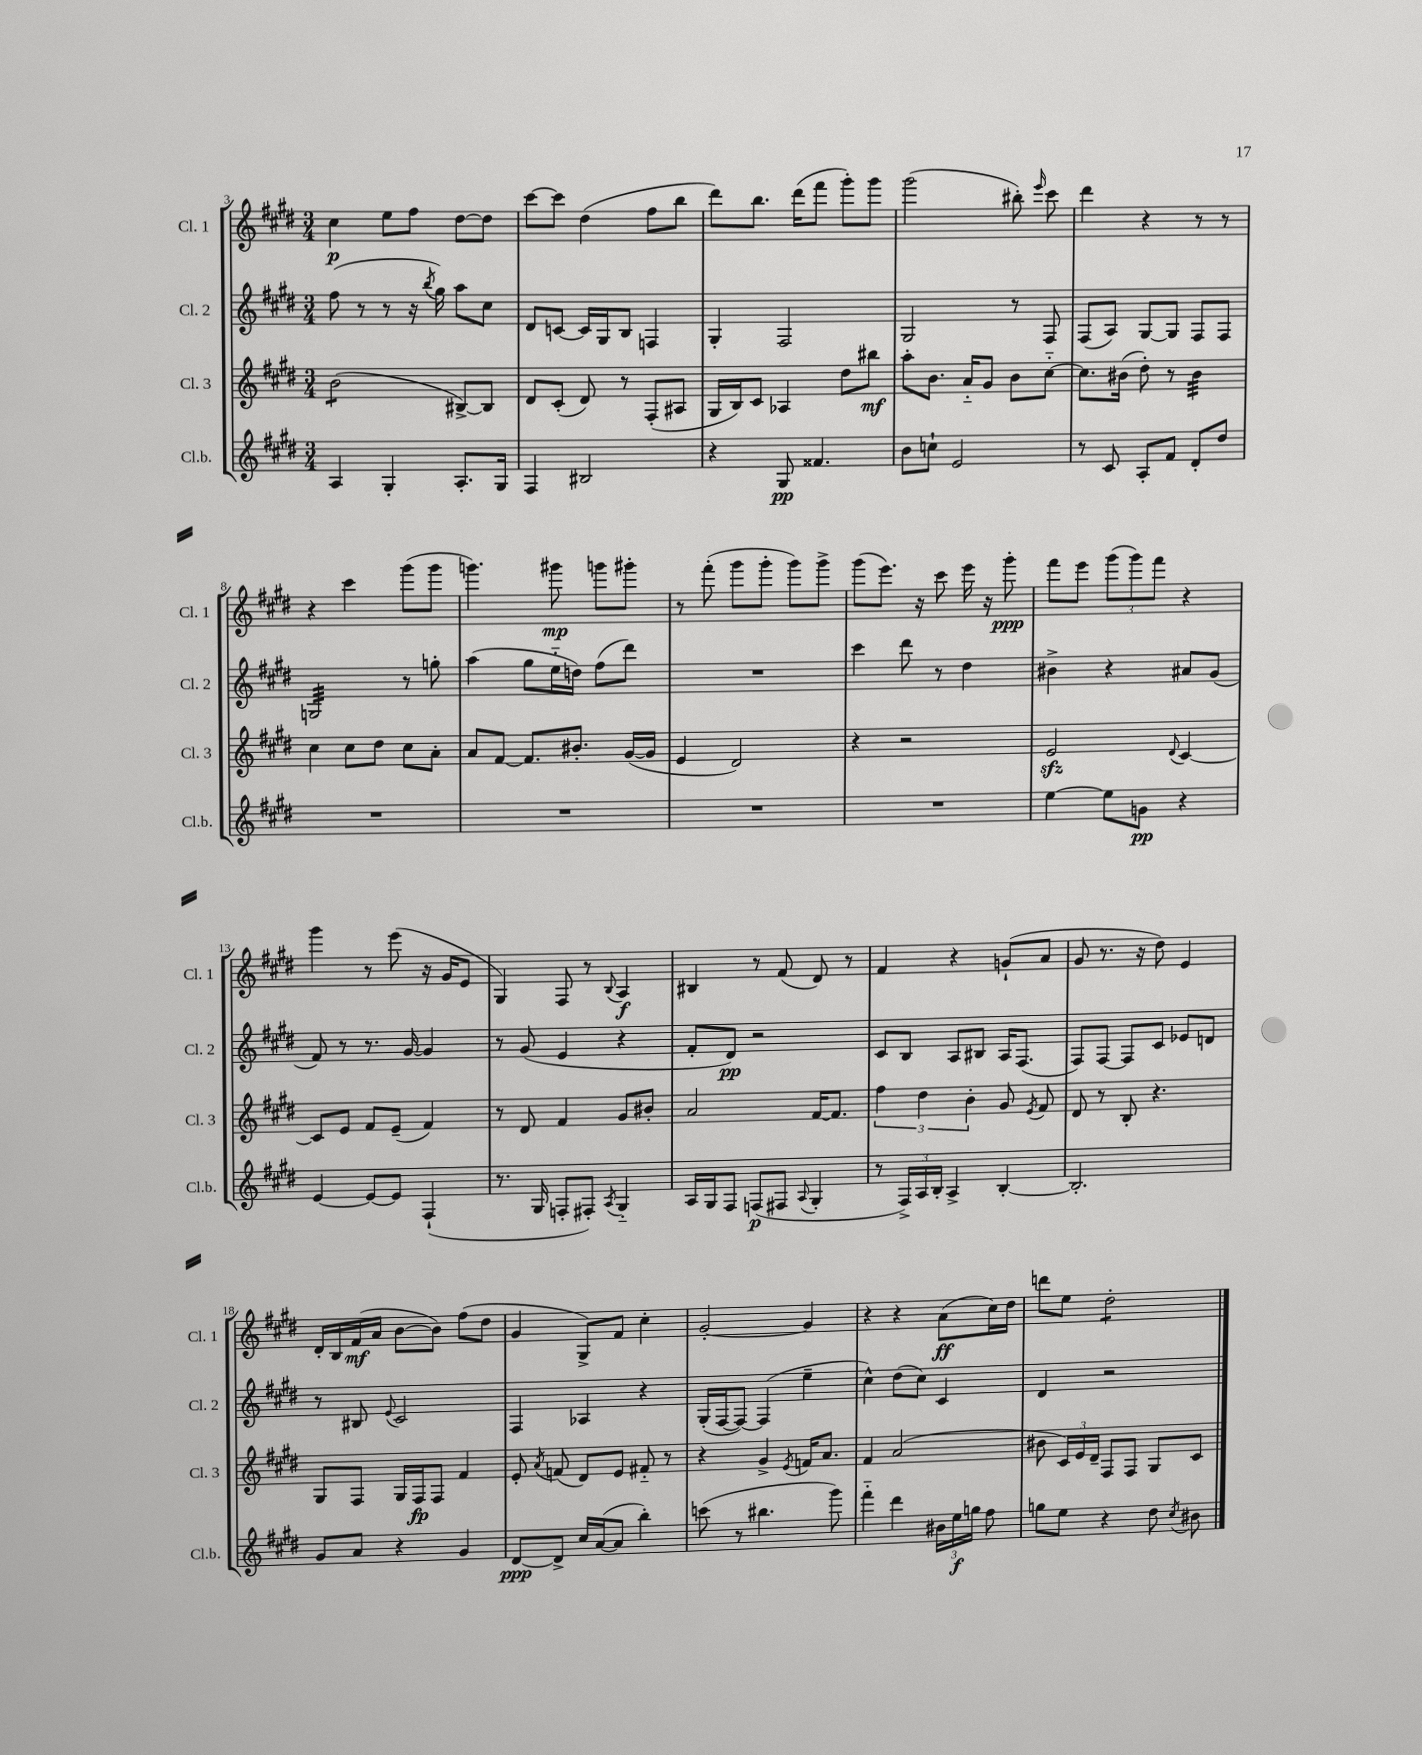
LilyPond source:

<<
\new StaffGroup <<
\new Staff = "s0" \with { instrumentName = "Cl. 1" shortInstrumentName = "Cl. 1" } {
    \clef treble \key e \major \numericTimeSignature \time 3/4
    \autoBeamOff cis''4\p e''8[ fis''8] dis''8[~ dis''8] |
    cis'''8[~ cis'''8] dis''4( fis''8[ b''8] |
    dis'''8[) b''8.] dis'''16[( fis'''8] gis'''8[-.) gis'''8] |
    gis'''2( bis''8-.) \grace { e'''16 } cis'''8 |
    dis'''4 r4 r8 r8 |
    r4 cis'''4 gis'''8[( gis'''8] |
    g'''4.) gis'''8\mp g'''8[ gis'''8]-. |
    r8 fis'''8-.( gis'''8[ gis'''8]-. gis'''8[) gis'''8]-> |
    gis'''8[( e'''8.]) r16 cis'''8 e'''16 r16 gis'''8-.\ppp |
    fis'''8[ e'''8] \tuplet 3/2 { gis'''8[( gis'''8) fis'''8] } r4 |
    gis'''4 r8 e'''8( r16 gis'16[ e'8] |
    gis4) fis8 r8 \appoggiatura { b8 } a4\f |
    bis4 r8 fis'8( dis'8) r8 |
    fis'4 r4 g'8[-!( a'8] |
    gis'8 r8. r16 dis''8) e'4 |
    dis'16[-. b16 fis'16\mf( a'16] b'8[~ b'8]) fis''8[( dis''8] |
    gis'4 gis8[->) fis'8] cis''4-. |
    gis'2~-. gis'4 |
    r4 r4 a'8[\ff( cis''16) dis''16] |
    d'''8[ e''8] dis''2:8-. \bar "|." |
}
\new Staff = "s1" \with { instrumentName = "Cl. 2" shortInstrumentName = "Cl. 2" } {
    \clef treble \key e \major \numericTimeSignature \time 3/4
    \autoBeamOff fis''8( r8 r8 r16 \acciaccatura { b''8 } gis''16) a''8[ cis''8] |
    dis'8[ c'8]~ c'16[ gis16 b8] f4 |
    gis4-. fis2 |
    gis2 r8 fis8 |
    fis8[( a8]) gis8[~ gis8] fis8[ fis8] |
    g2:32 r8 g''8-. |
    a''4( gis''8[ e''16-_ d''16]) fis''8[( dis'''8]) |
    R2. |
    cis'''4 dis'''8 r8 dis''4 |
    bis'4-> r4 ais'8[ gis'8]( |
    fis'8) r8 r8. gis'16~ gis'4 |
    r8 gis'8( e'4 r4 |
    fis'8[-. dis'8]\pp) r2 |
    cis'8[ b8] a8[ bis8] a16[ fis8.]( |
    fis8[) fis8]~ fis8[ cis'8] ees'8[ d'8] |
    r8 bis8 \appoggiatura { e'8 } cis'2 |
    fis4 aes4 r4 |
    gis16[-.( fis16~ fis8]~) fis4( e''4-- |
    cis''4-^) dis''8[( cis''8]) cis'4 |
    dis'4 r2 \bar "|." |
}
\new Staff = "s2" \with { instrumentName = "Cl. 3" shortInstrumentName = "Cl. 3" } {
    \clef treble \key e \major \numericTimeSignature \time 3/4
    \autoBeamOff b'2:8( bis8[~->) bis8] |
    dis'8[ cis'8]-.( dis'8) r8 fis8[-.( ais8] |
    gis16[ b16) cis'8] aes4 dis''8[ bis''8]\mf |
    a''8[-. b'8.] a'16[-_ gis'8] b'8[ cis''8]~-_ |
    cis''8.[ bis'16]( dis''8-.) r8 bis'4:32 |
    cis''4 cis''8[ dis''8] cis''8[ a'8]-. |
    a'8[ fis'8]~ fis'8.[ bis'8.]-. gis'16[~( gis'16] |
    e'4 dis'2) |
    r4 r2 |
    e'2\sfz \appoggiatura { dis'8 } cis'4~ |
    cis'8[ e'8] fis'8[ e'8]--( fis'4) |
    r8 dis'8 fis'4 gis'8[ bis'8]-. |
    a'2 fis'16[~ fis'8.] |
    \tuplet 3/2 { fis''4 dis''4 b'4-. } gis'8 \acciaccatura { e'8 } fis'8 |
    dis'8 r8 b8-. r4. |
    gis8[ fis8] gis16[ fis16\fp fis8] fis'4 |
    e'8-. \acciaccatura { a'8 } f'8( dis'8[) e'8] fis'8-_ r8 |
    r4 gis'4-> \acciaccatura { e'8 } f'16[ a'8.] |
    fis'4 a'2( |
    bis'8 \tuplet 3/2 { cis'16[) e'16 dis'16]-- } fis8[ fis8] gis8[ cis'8] \bar "|." |
}
\new Staff = "s3" \with { instrumentName = "Cl.b." shortInstrumentName = "Cl.b." } {
    \clef treble \key e \major \numericTimeSignature \time 3/4
    \autoBeamOff a4 gis4-. a8.[-. gis16] |
    fis4 bis2 |
    r4 gis8\pp fisis'4. |
    b'8[ c''8]-! e'2 |
    r8 cis'8 a8[-. fis'8] dis'8[-. dis''8] |
    R2. |
    R2. |
    R2. |
    R2. |
    e''4~ e''8[ g'8]\pp r4 |
    e'4~ e'8[~ e'8] fis4-!( |
    r8. gis16 f8[-. fis8]-.) \acciaccatura { a8 } gis4-_ |
    a16[ gis16 fis8] f8[\p( fis8] \appoggiatura { a8 } gis4-. |
    r8 \tuplet 3/2 { fis16[->) a16 b16]-. } a4-> b4~-. |
    b2.-. |
    gis'8[ a'8] r4 gis'4 |
    dis'8[~\ppp dis'8]-> cis''16[ a'16~( a'8] b''4-.) |
    c'''8( r8 bis''4. gis'''8) |
    fis'''4-_ dis'''4 \tuplet 3/2 { bis'16[ e''16\f g''16] } fis''8 |
    g''8[ e''8] r4 dis''8 \acciaccatura { cis''8 } bis'8 \bar "|." |
}
>>
>>
\layout { \context { \Score currentBarNumber = #3 } }
